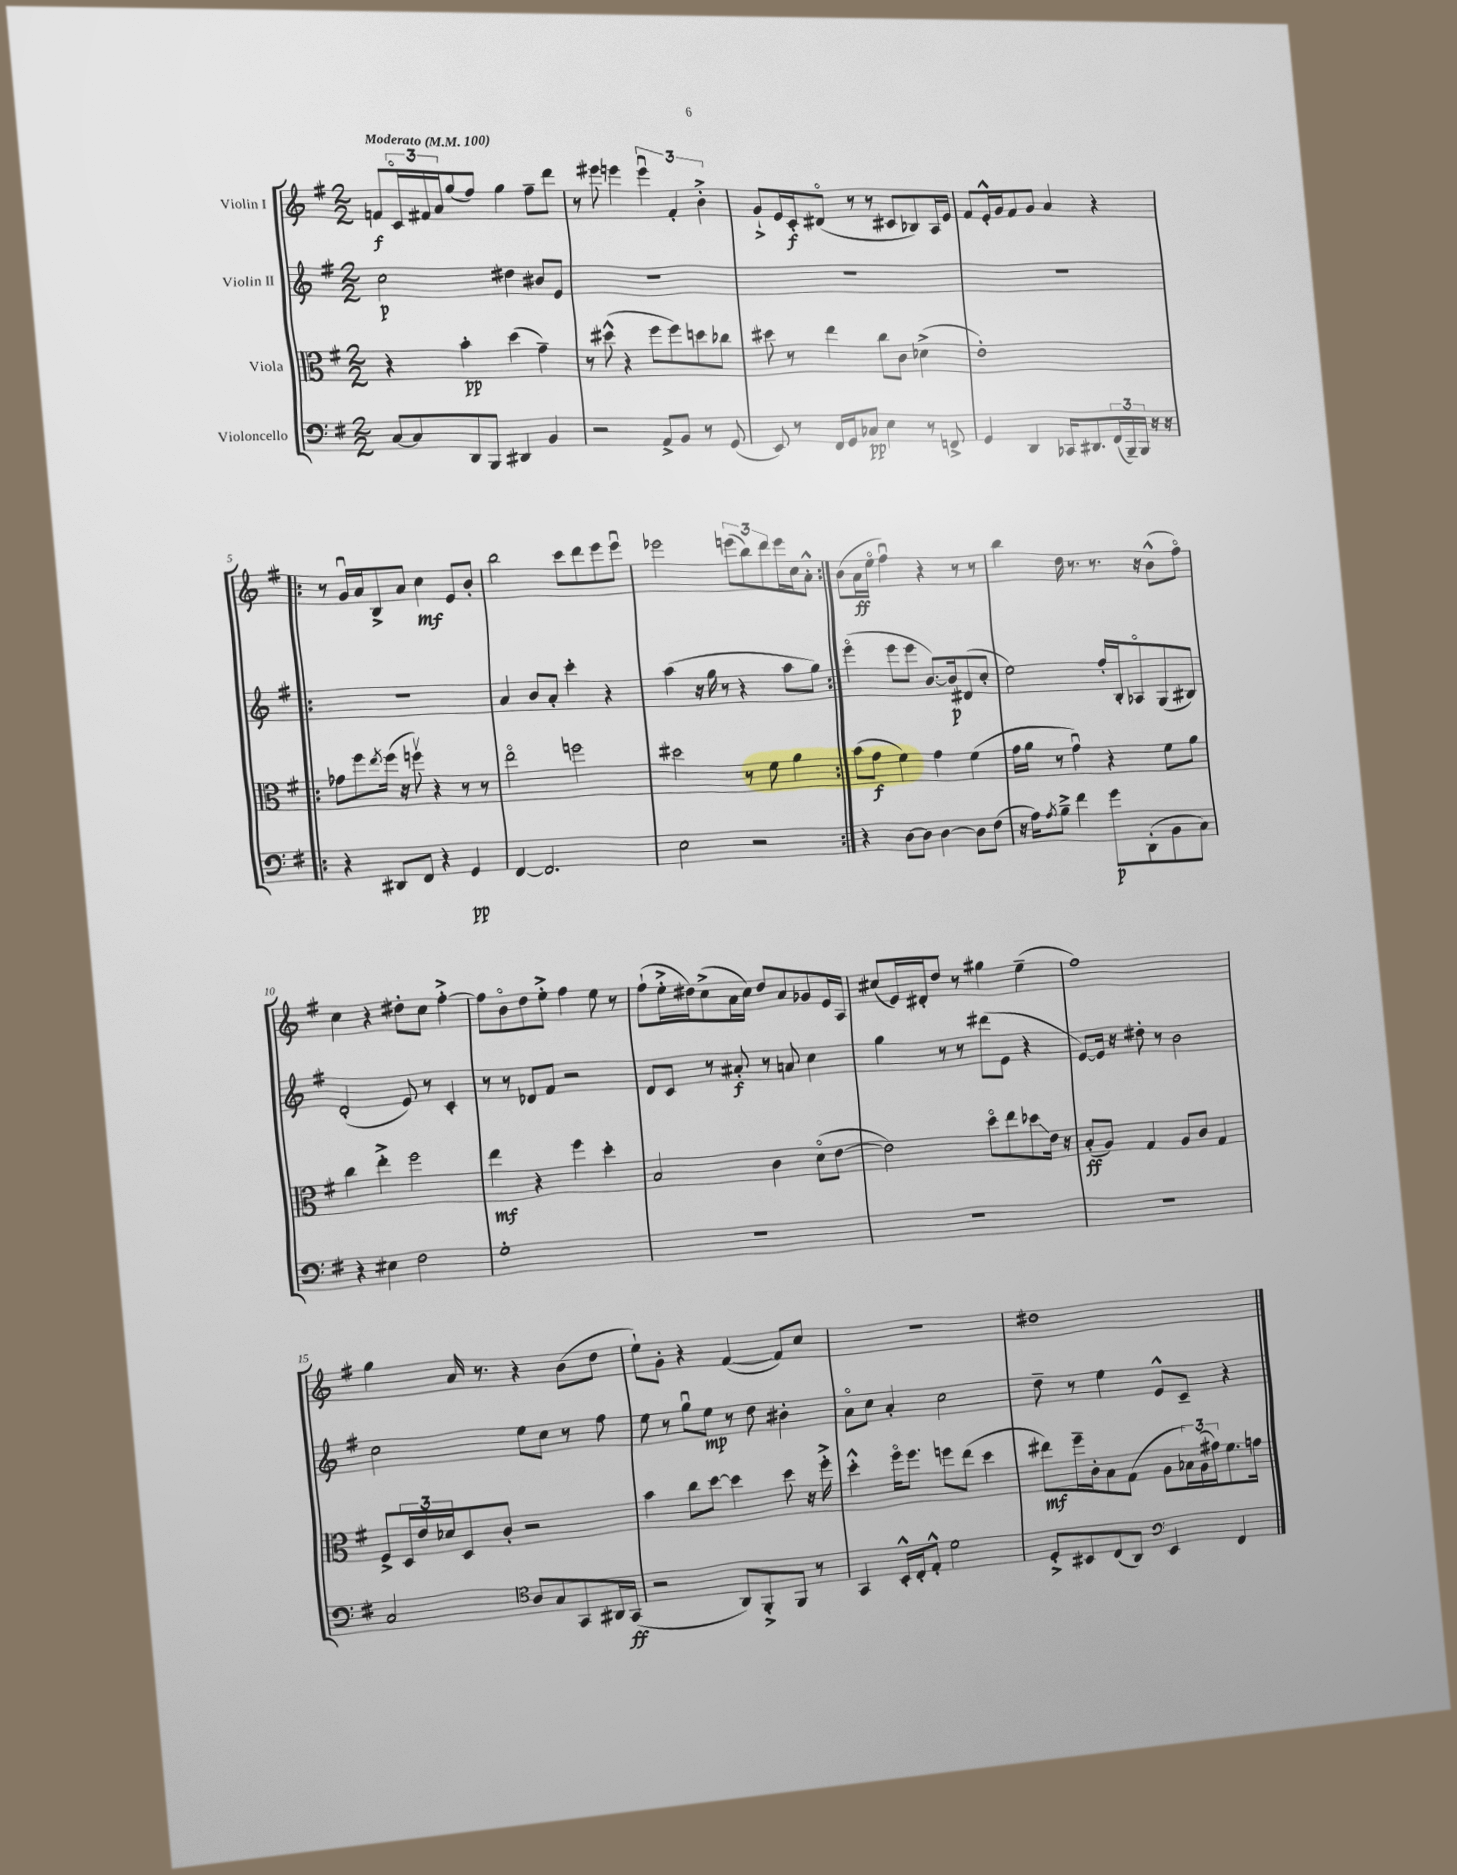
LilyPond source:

<<
\new StaffGroup <<
\new Staff = "s0" \with { instrumentName = "Violin I" } {
    \clef treble \key g \major \numericTimeSignature \time 2/2 \tempo "Moderato" 4 = 100
    f'8\f \tuplet 3/2 { c'16\flageolet fis'16 a'16 } g''8( fis''8) g''4 fis''8-- d'''8 |
    r8 eis'''8 e'''4 \tuplet 3/2 { e'''4\downbow fis'4-. b'4-.-> } |
    g'8-!-> e'16 c'16-.\f dis'8\flageolet( r8 r8 cis'8 bes8) a16 e'16 |
    fis'8 e'16-.-^ g'16 fis'8 g'8 a'4 r4 |
    \repeat volta 2 { r8 g'16\downbow a'16 b8-> a'8 c''4\mf e'8 b'8-. |
    b''2 c'''8 d'''8 e'''8 e'''8\downbow |
    ees'''2 \tuplet 3/2 { e'''8( b''8) d'''8 } e'''16 c''16 a'8-.-^ | }
    b'8( a'16\ff e''16\flageolet fis''4\downbow) r4 r8 r8 |
    b''4 d''16 r8. r8. r16 b'8-^( fis''8\flageolet) |
    c''4 r4 dis''8-. c''8 fis''4~-.-> |
    fis''8 b'8\flageolet d''8 e''8-.-> fis''4 e''8 r8 |
    fis''8-!( e''16-.-> dis''16) c''8->( a'16 c''16) dis''8 a'8 ges'8 e'16 a16 |
    cis''8( e'16) dis'16-. d''8 r8 gis''4 e''4--( |
    fis''1) |
    g''4 a'16 r8. r4 b'8( d''8 |
    e''8-!) g'8-. r4 fis'4~( fis'8) c''8 |
    R1 |
    dis''1 \bar "|." |
}
\new Staff = "s1" \with { instrumentName = "Violin II" } {
    \clef treble \key g \major \numericTimeSignature \time 2/2
    c''2\p dis''4 bis'8 e'8 |
    R1 |
    R1 |
    R1 |
    \repeat volta 2 { R1 |
    a'4 b'8 a'8-. c'''4-. r4 |
    a''4( r16 g''16 r8 r4 a''8 g''8) | }
    e'''4\flageolet( e'''8 e'''8 b'8.~) b'16\p dis'8( c''8-. |
    e''2) fis''16-. b16-. aes8\flageolet g8( bis8) |
    d'2-.( e'8) r8 c'4-. |
    r8 r8 des'8 fis'8 r2 |
    d'8 c'8 r8 ais'8-.\f r8 a'8 c''4 |
    g''4 r8 r8 dis'''8( e'8 r4 |
    e'8~) e'16 r16 dis''8-. r8 b'2 |
    c''2 e''8 c''8 r8 fis''8 |
    e''8 r8 g''8\downbow e''8\mp r8 d''8 bis'4-. |
    a'8\flageolet c''8 a'4-. c''2 |
    d''8-- r8 e''4 e'8-^ c'8-- r4 \bar "|." |
}
\new Staff = "s2" \with { instrumentName = "Viola" } {
    \clef alto \key g \major \numericTimeSignature \time 2/2
    r4 b'4-.\pp d''4( g'4--) |
    r8 dis''8-^( r4 fis''8 fis''8) d''8 ces''8 |
    dis''8 r8 e''4 c''8 c'8 des'4->( |
    e'1-.) |
    \repeat volta 2 { ges'8 fis''8 \acciaccatura { e''8 } fis''16( r16 f''8\upbow) r4 r8 r8 |
    e''2\flageolet f''2 |
    dis''2 r8 fis'8 a'4 | }
    b'8( g'8\f fis'4) g'4 fis'4( |
    g'16 a'16 r8 g'4\downbow) r4 fis'8 a'8 |
    c''4 e''4-.-> fis''2 |
    e''4\mf r4 fis''4 d''4-. |
    b2 c'4 d'8\flageolet( e'8~ |
    e'2) d''8\flageolet e''8 des''8\glissando e'16 r16 |
    b8-.\ff( a8) g4 a8 c'8 g4 |
    fis8-> \tuplet 3/2 { d16 e'16 des'16 } d8 c'8-. r2 |
    b'4 c''8 d''8~ d''4 d''8 r16 fis''16-.-> |
    d''4-.-^ fis''16\flageolet fis''8. f''8 e''8( d''4 |
    eis''8\mf) fis''16-- c'16-. b8 g8( a8 \tuplet 3/2 { bes16) a16( gis'16) } fis'8. g'16 \bar "|." |
}
\new Staff = "s3" \with { instrumentName = "Violoncello" } {
    \clef bass \key g \major \numericTimeSignature \time 2/2
    c8~ c8 d,8 b,,8 dis,4 b,4 |
    r2 a,8-> b,8 r8 g,8( |
    e,8) r8 fis,16 g,16 ces8\pp e4 r8 f,8-> |
    g,4 d,4 ces,16 dis,8. \tuplet 3/2 { fis,16( b,,16--) b,,16 } r16 r16 |
    \repeat volta 2 { r4 dis,8 fis,8 r4 g,4\pp |
    fis,4~ fis,2. |
    e2 r2 | }
    r4 d8~ d8 d4~ d8 fis8( |
    r16 a16) \acciaccatura { a8 } b8---> fis'4 g'8\p d,8-.( b,8 c8) |
    r4 eis4 fis2 |
    g1-. |
    R1 |
    R1 |
    R1 |
    c2 \clef tenor a8 g8 g,8 ais,16 g,16\ff( |
    r2 a,8) fis,8-.-> fis,8 r8 |
    g,4 b,16-.-^ c16-. e8-.-^ d'2 |
    d8-.-> bis,8 c8( a,8) \clef bass e,4 fis,4 \bar "|." |
}
>>
>>
